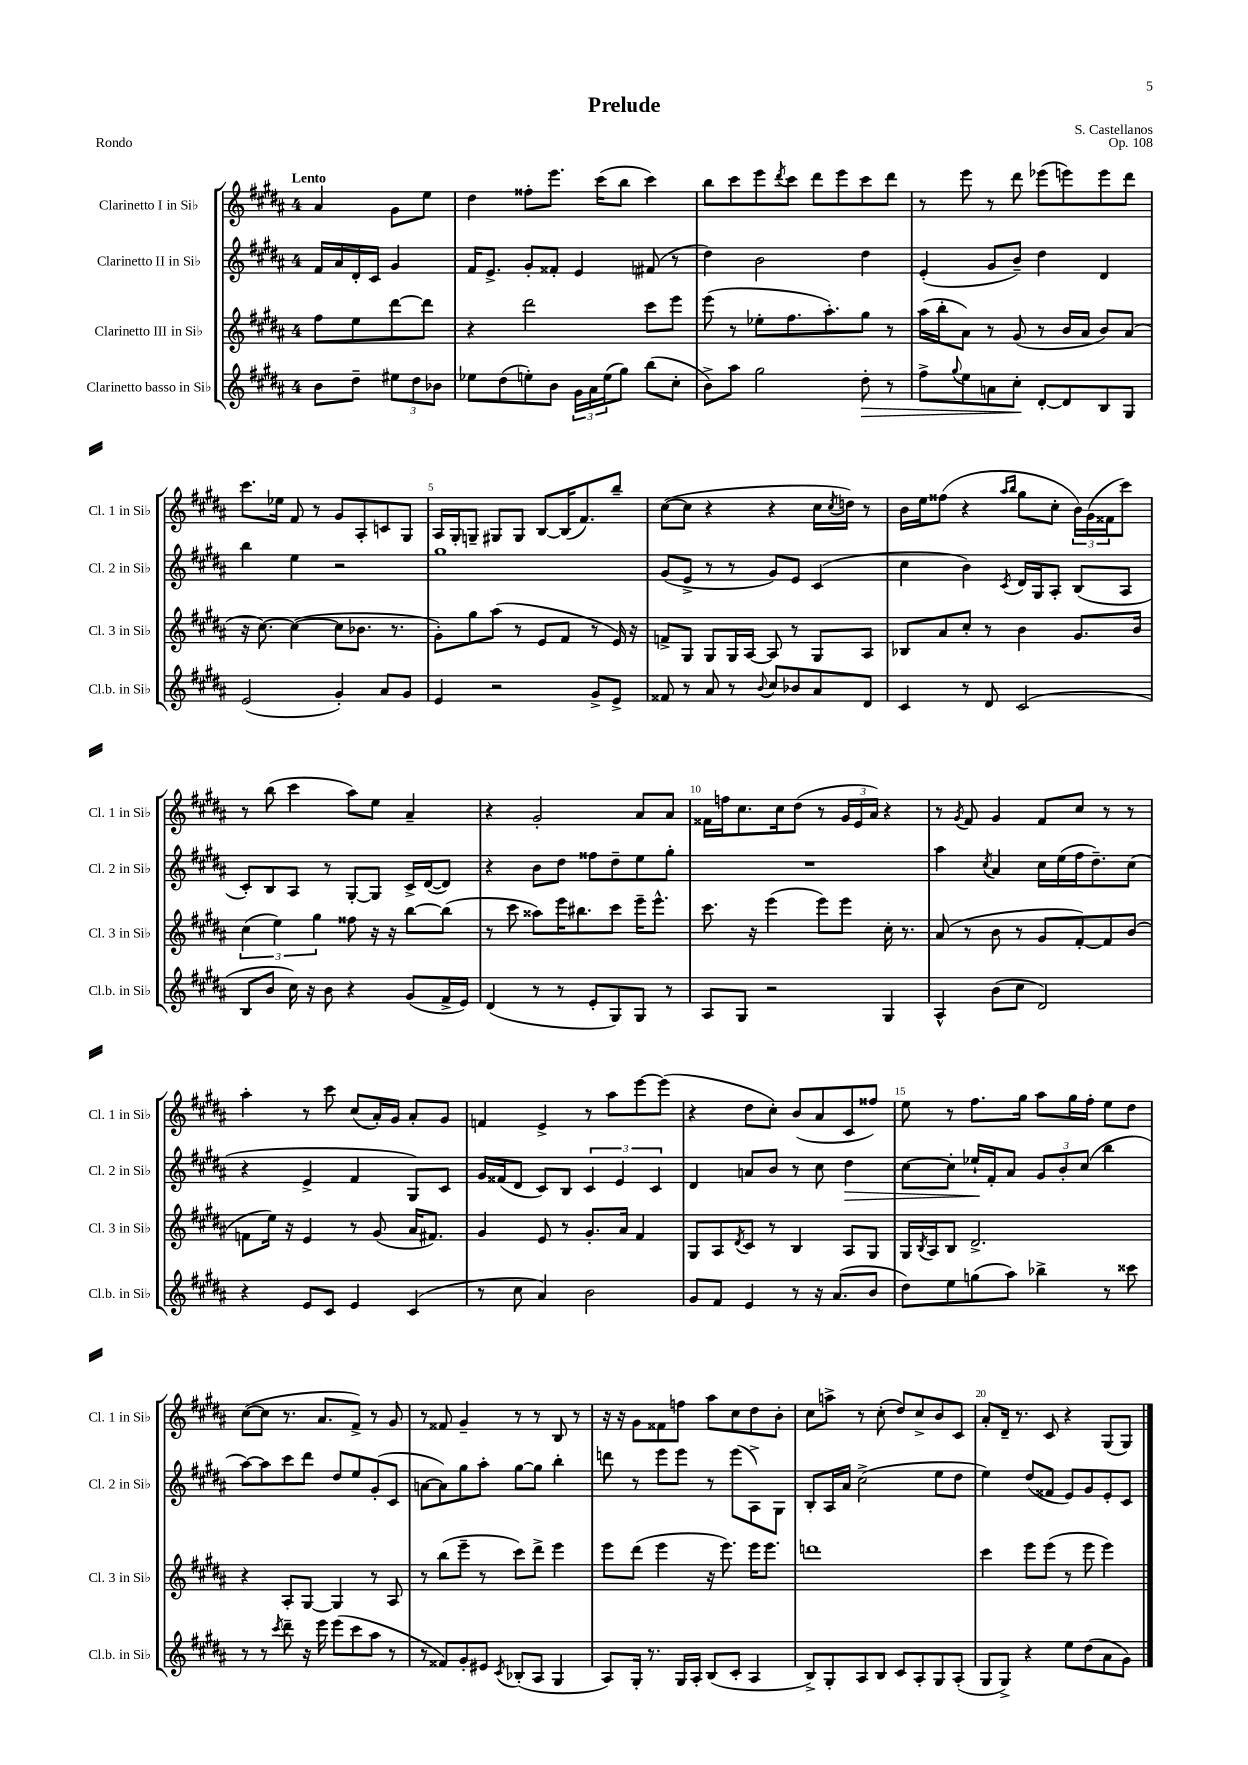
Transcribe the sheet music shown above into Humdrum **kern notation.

**kern	**dynam	**kern	**kern	**dynam	**kern
*part4	*part4	*part3	*part2	*part2	*part1
*staff4	*staff4	*staff3	*staff2	*staff2	*staff1
*I"Clarinetto basso in Si♭	*	*I"Clarinetto III in Si♭	*I"Clarinetto II in Si♭	*	*I"Clarinetto I in Si♭
*I'Cl.b. in Si♭	*	*I'Cl. 3 in Si♭	*I'Cl. 2 in Si♭	*	*I'Cl. 1 in Si♭
*clefG2	*	*clefG2	*clefG2	*	*clefG2
*k[f#c#g#d#a#]	*	*k[f#c#g#d#a#]	*k[f#c#g#d#a#]	*	*k[f#c#g#d#a#]
*M4/4	*	*M4/4	*M4/4	*	*M4/4
=	=	=	=	=	=
!	!	!	!	!	!LO:TX:a:B:t=Lento
8b\L	.	8ff#\L	16f#/LL	.	4a#/
.	.	.	16a#/	.	.
8dd#~\J	.	8ee\	16d#'/	.	.
.	.	.	16c#/JJ	.	.
12ee#X\L	.	[8ddd#\	4g#/	.	8g#\L
12dd#\	.	.	.	.	.
.	.	8ddd#\J]	.	.	8ee\J
12b-X\J	.	.	.	.	.
=1	=1	=1	=1	=1	=1
8ee-X\L	.	4r	16f#/KL	.	4dd#\
.	.	.	8.e^/J	.	.
(8dd#\	.	.	.	.	.
8een'\)	.	2ddd#\	8g#'/L	.	8ff##X'\L
8b\J	.	.	8f##X'/J	.	8.eee\J
24g#\LL	.	.	4e/	.	.
24a#\	.	.	.	.	.
.	.	.	.	.	(16ccc#\KL
(24ee\J	.	.	.	.	.
8gg#\J)	.	.	.	.	8bb\J
(8bb\L	.	8ccc#\L	(8f#X/	.	4ccc#\)
8cc#'\J	.	8eee\J	8r	.	.
=2	=2	=2	=2	=2	=2
8b^\L)	.	(8eee\	4dd#\)	.	8bb\L
8aa#\J	.	8r	.	.	8ccc#\
2gg#\	.	8ee-X'\L	2b\	.	8eee\
.	.	.	.	.	8qddd#/
.	.	8.ff#\	.	.	8ccc#\J
.	.	.	.	.	8ddd#\L
.	.	8.aa#'\)	.	.	.
.	.	.	.	.	8eee\
!	!LO:HP:b	!	!	!	!
8dd#'\	>	8gg#\J	4dd#\	.	8ccc#\
8r	.	8r	.	.	8ddd#\J
=3	=3	=3	=3	=3	=3
8ff#^\L	.	(16aa#\LL	(4e'/	.	8r
.	.	16bb'\J	.	.	.
8qqgg#/	.	.	.	.	.
8ee\	.	8a#\J)	.	.	8eee\
8an\	.	8r	8g#/L	.	8r
8cc#'\J	.	(8g#/	8b~/J)	.	8ddd#\
[8d#'/L	]	8r	4dd#\	.	(8eee-X\L
8d#/]	.	16b/LL	.	.	8eeen\)
.	.	16a#/JJ	.	.	.
8B/	.	8b/L)	4d#/	.	8eee\
8G#/J	.	(8a#/J	.	.	8ddd#\J
!!LO:LB:g=z
=4	=4	=4	=4	=4	=4
(2e/	.	16r	4bb\	.	8.ccc#\L
.	.	[8.cc#\)	.	.	.
.	.	.	.	.	16ee-X\Jk
.	.	(4cc#\_	4ee\	.	8f#/
.	.	.	.	.	8r
4g#'/)	.	8cc#\L]	2r	.	8g#/L
.	.	8.b-X\J	.	.	8A#'/
8a#/L	.	.	.	.	8cn/
.	.	8.r	.	.	.
8g#/J	.	.	.	.	8G#/J
=5	=5	=5	=5	=5	=5
4e/	.	8g#'\L)	1gg#	.	16A#/LL
.	.	.	.	.	16G#'/J
.	.	8gg#\	.	.	8Gn~/J
2r	.	(8aa#\J	.	.	8G#X/L
.	.	8r	.	.	8G#/J
.	.	8e/L	.	.	[8B/L
.	.	8f#/J	.	.	(16B/K]
.	.	.	.	.	8.f#/)
8g#^/L	.	8r	.	.	.
8e^/J	.	16e/)	.	.	8bb~/J
.	.	16r	.	.	.
=6	=6	=6	=6	=6	=6
8f##X/	.	8fn^/L	(8g#/L	.	([8cc#\L
8r	.	8G#/J	8e^/J	.	8cc#\J]
8a#/	.	8G#/L	8r	.	4r
8r	.	16G#/L	8r	.	.
.	.	[16A#/JJ	.	.	.
8qqb/	.	.	.	.	.
8cc#/L	.	8A#/]	8g#/L)	.	4r
8b-X/	.	8r	8e/J	.	.
8a#/	.	8G#/L	(4c#/	.	16cc#\LL
.	.	.	.	.	8qcc#/
.	.	.	.	.	16ddn\JJ)
8d#/J	.	8A#/J	.	.	8r
=7	=7	=7	=7	=7	=7
4c#/	.	8B-X/L	4cc#\	.	16b\LL
.	.	.	.	.	16ee\J
.	.	8a#/	.	.	(8ff##X\J
8r	.	8cc#'/J	4b\)	.	4r
8d#/	.	8r	.	.	.
.	.	.	.	.	16qqaa#/LL
.	.	.	8qc#/	.	16qqbb/JJ
(2c#/	.	4b\	16d#/LL	.	8gg#\L
.	.	.	16G#/J	.	.
.	.	.	8A#'/J	.	8cc#'\J
.	.	8.g#/L	(8B/L	.	24b\LL)
.	.	.	.	.	(24g#\
.	.	.	.	.	24f##X\J
.	.	.	8A#/J	.	8ccc#\J)
.	.	16b/Jk	.	.	.
!!LO:LB:g=z
=8	=8	=8	=8	=8	=8
8B/L	.	(6cc#\	8c#'/L)	.	8r
8b/J	.	.	8B/	.	(8bb\
.	.	6ee\)	.	.	.
16cc#\)	.	.	8A#/J	.	4ccc#\
16r	.	.	.	.	.
.	.	6gg#\	.	.	.
8b\	.	.	8r	.	.
4r	.	8ff##X\	[8G#'/L	.	8aa#\L)
.	.	16r	8G#/J]	.	8ee\J
.	.	16r	.	.	.
(8g#/L	.	[8bb\L	16c#^/LL	.	4a#~/
.	.	.	([16d#/J	.	.
16f#^/L	.	(8bb\J]	8d#/J])	.	.
16e/JJ)	.	.	.	.	.
=9	=9	=9	=9	=9	=9
(4d#/	.	8r	4r	.	4r
.	.	8ccc#\	.	.	.
8r	.	8aa##X\L)	8b\L	.	2g#'/
8r	.	16eee\K	8dd#\J	.	.
.	.	8.bb#X\	.	.	.
8e'/L	.	.	8ff##X\L	.	.
8G#/)	.	8ccc#\J	8dd#~\	.	.
8G#/J	.	16eee~\KL	8ee\	.	8a#/L
.	.	8.eee^^\J	.	.	.
8r	.	.	8gg#'\J	.	8a#/J
=10	=10	=10	=10	=10	=10
8A#/L	.	8.ccc#\	1r	.	16f##X\LL
.	.	.	.	.	16ffn\J
8G#/J	.	.	.	.	8.cc#\
.	.	16r	.	.	.
2r	.	(4eee\	.	.	.
.	.	.	.	.	16cc#\k
.	.	.	.	.	(8dd#\J
.	.	8eee\L)	.	.	8r
.	.	8eee\J	.	.	24g#/LL
.	.	.	.	.	24e/
.	.	.	.	.	24a#/JJ)
4G#/	.	16cc#'\	.	.	4r
.	.	8.r	.	.	.
=11	=11	=11	=11	=11	=11
4A#^^/	.	(8a#/	4aa#\	.	8r
.	.	.	.	.	8qg#/
.	.	8r	.	.	8f#/
.	.	.	8qcc#/	.	.
(8b\L	.	8b\	4a#/	.	4g#/
8cc#\J	.	8r	.	.	.
2d#/)	.	8g#/L	16cc#\LL	.	8f#/L
.	.	.	(16ee\	.	.
.	.	[8f#'/)	16ff#\J	.	8cc#/J
.	.	.	8.dd#~\)	.	.
.	.	8f#/]	.	.	8r
.	.	(8b/J	(8cc#\J	.	8r
!!LO:LB:g=z
=12	=12	=12	=12	=12	=12
4r	.	8fn\L	4r	.	4aa#'\
.	.	16ee\Jk)	.	.	.
.	.	16r	.	.	.
8e/L	.	4e/	4e^/	.	8r
8c#/J	.	.	.	.	8ccc#\
4e/	.	8r	4f#/	.	(8cc#/L
.	.	(8g#/	.	.	16a#'/L)
.	.	.	.	.	16g#/JJ
(4c#/	.	16a#/KL	8G#/L)	.	8a#'/L
.	.	8.f#X/J)	.	.	.
.	.	.	8c#/J	.	8g#/J
=13	=13	=13	=13	=13	=13
8r	.	4g#/	16g#/LL	.	4fn/
.	.	.	(16f##X/J	.	.
8cc#\	.	.	8d#/J	.	.
4a#/)	.	8e/	8c#/L)	.	4e^/
.	.	8r	8B/J	.	.
2b\	.	8.g#'/L	6c#/	.	8r
.	.	.	.	.	8aa#\L
.	.	.	6e/	.	.
.	.	16a#/Jk	.	.	.
.	.	4f#/	.	.	[8eee\
.	.	.	6c#/	.	.
.	.	.	.	.	(8eee\J]
=14	=14	=14	=14	=14	=14
8g#/L	.	8G#/L	4d#/	.	4r
8f#/J	.	8A#/	.	.	.
.	.	8qd#/	.	.	.
4e/	.	8c#/J	8an/L	.	8dd#\L
.	.	8r	8b/J	.	8cc#'\J)
8r	.	4B/	8r	.	(8b/L
16r	.	.	8cc#\	.	8a#/
(8.a#/L	.	.	.	.	.
!	!	!	!	!LO:HP:b	!
.	.	8A#/L	4dd#\	>	8c#/
8b/J	.	8G#/J	.	.	8ff##X/J)
=15	=15	=15	=15	=15	=15
8dd#\L)	.	16G#/LL	[8cc#\L	.	8ee\
.	.	8qB/	.	.	.
.	.	16A#/J	.	.	.
8ee\	.	8B/J	8cc#'\J]	.	8r
(8ggn\	.	2.d#^/	16ee-X`/LL	.	8.ff#\L
.	.	.	16f#'/J	]	.
8aa#\J)	.	.	8a#/J	.	.
.	.	.	.	.	16gg#\Jk
4bb-X^\	.	.	12g#/L	.	8aa#\L
.	.	.	12b'/	.	.
.	.	.	.	.	16gg#\L
.	.	.	(12cc#/J	.	.
.	.	.	.	.	16ff#'\JJ
8r	.	.	4bb\	.	8ee\L
8ccc##X\	.	.	.	.	8dd#\J
!!LO:LB:g=z
=16	=16	=16	=16	=16	=16
8r	.	4r	[8aa#\L)	.	([8cc#\L
8r	.	.	8aa#\]	.	8cc#\J]
8qccc#/	.	.	.	.	.
8ddd#~\	.	8A#'/L	8ccc#\	.	8.r
16r	.	[8G#/J	8ddd#\J	.	.
16eee\	.	.	.	.	8.a#/L
(8eee\L	.	4G#/]	8dd#/L	.	.
8ccc#\	.	.	8ee/	.	8f#^/J)
8aa#\J	.	8r	(8g#'/	.	8r
8r	.	8A#/	8c#/J	.	8g#/
=17	=17	=17	=17	=17	=17
8r	.	8r	[8an\L	.	8r
8f##X/L)	.	(8bb\L	8a\])	.	8f##X/
8g#'/	.	8eee~\J	8gg#\	.	4g#~/
8e#X/J	.	8r	8aa#'\J	.	.
8qc#/	.	.	.	.	.
(8B-X'/L	.	8ccc#\L)	[8gg#\L	.	8r
8A#/J	.	8ddd#^\J	8gg#\J]	.	8r
4G#/	.	4eee\	4bb'\	.	8B/
.	.	.	.	.	8r
=18	=18	=18	=18	=18	=18
8A#/L)	.	8eee\L	8dddn\	.	16r
.	.	.	.	.	16r
16G#'/Jk	.	(8ddd#\J	8r	.	8g#\L
8.r	.	.	.	.	.
.	.	4eee\	8eee\L	.	8f##X\
16G#/LL	.	.	8eee\J	.	8ffn\J
16A#'/JJ	.	.	.	.	.
(8B/L	.	16r	8r	.	8aa#\L
.	.	8.eee\)	.	.	.
8c#'/J	.	.	(8eee\L	.	8cc#\
4A#/	.	16eee\KL	8A#^\)	.	8dd#\
.	.	8.eee\J	.	.	.
.	.	.	8G#\J	.	8b'\J
=19	=19	=19	=19	=19	=19
8B^/L)	.	1dddn	8B'/L	.	8cc#\L
8G#'/	.	.	16A#/L	.	8aan^\J
.	.	.	16a#/JJ	.	.
8A#/	.	.	(2cc#^\	.	8r
8B/J	.	.	.	.	(8cc#'\
8c#/L	.	.	.	.	8dd#/L)
8A#'/	.	.	.	.	8cc#^/
8G#/	.	.	8ee\L	.	8b/
(8A#'/J	.	.	8dd#\J	.	8c#/J
=20	=20	=20	=20	=20	=20
8G#/L	.	4ccc#\	4ee\)	.	8a#'/L
8G#^/J)	.	.	.	.	16d#~/Jk
.	.	.	.	.	8.r
4r	.	8eee\L	(8dd#/L	.	.
.	.	(8eee\J	8f##X/J	.	8c#/
8ee\L	.	8r	8e/L)	.	4r
(8dd#\	.	8eee\	8g#/	.	.
8a#\	.	4eee\)	8e'/	.	(8G#/L
8g#\J)	.	.	8c#/J	.	8G#/J)
==	==	==	==	==	==
*-	*-	*-	*-	*-	*-
